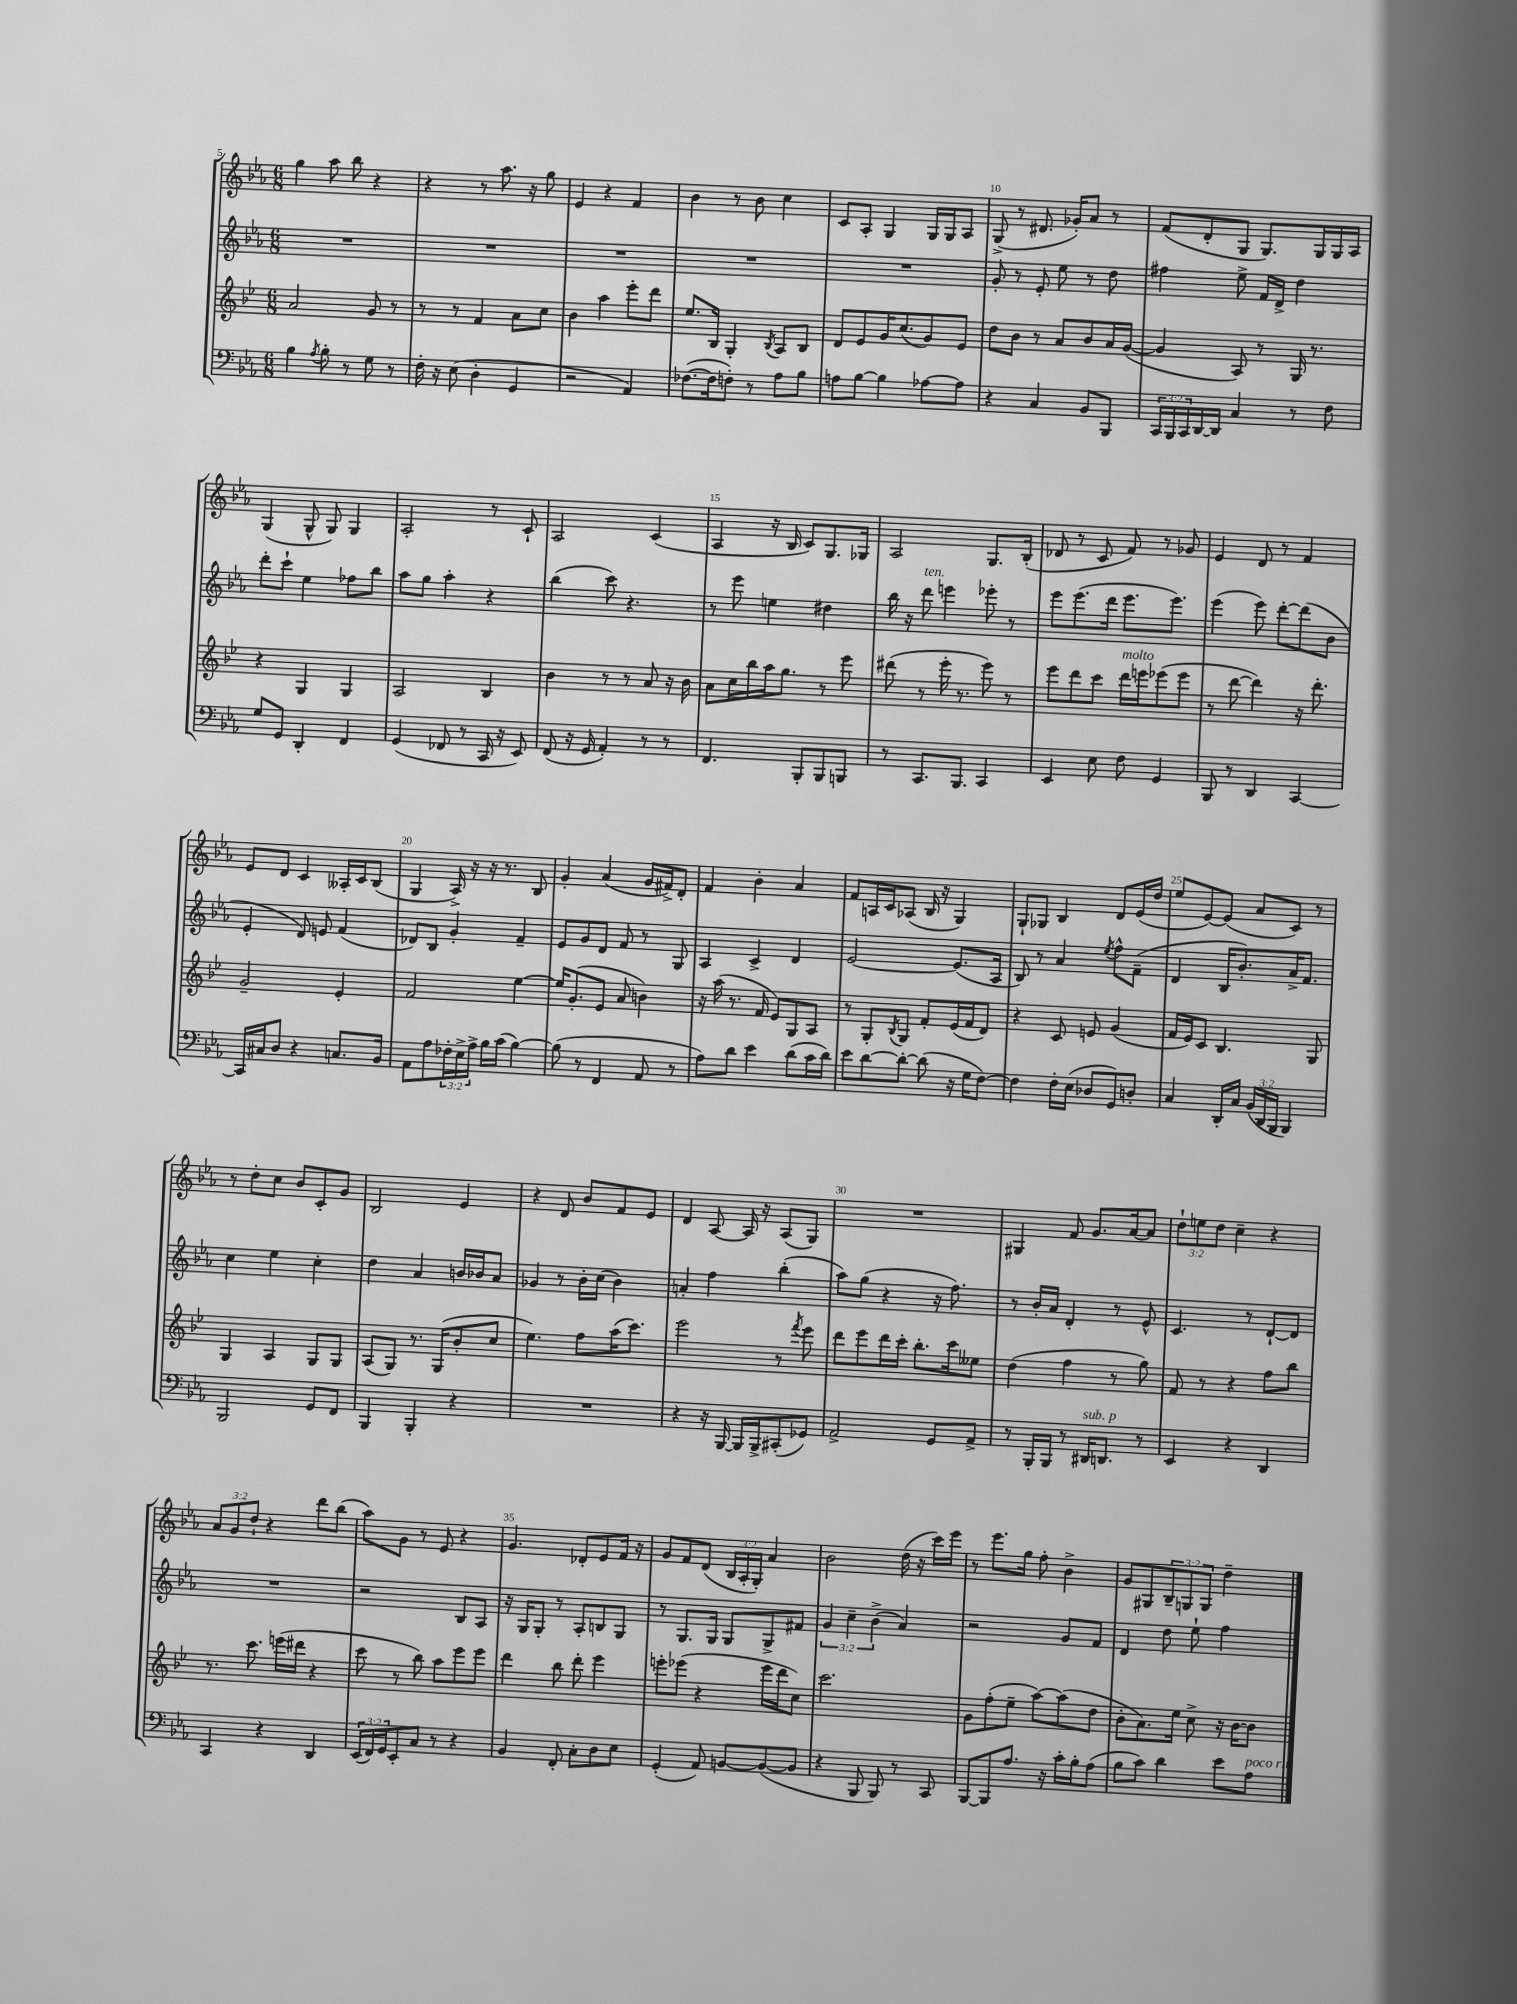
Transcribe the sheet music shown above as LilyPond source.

<<
\new StaffGroup <<
\new Staff = "s0" {
    \clef treble \key ees \major \numericTimeSignature \time 6/8 \override Staff.TupletNumber.text = #tuplet-number::calc-fraction-text
    g''4 aes''8 bes''8 r4 |
    r4 r8 aes''8. r16 g''8 |
    ees'4 r4 f'4 |
    bes'4 r8 bes'8 c''4 |
    c'8 aes8-. g4 g16 g16 aes8 |
    g8->( r8 dis'8. ges'16-.) aes'8 r8 |
    f'8( d'8-. g8 g8.) g16 g16 aes16 |
    g4( g8-^ g8) g4 |
    aes2-. r8 c'8-! |
    aes2 c'4( |
    aes4 r16 bes16 c'8) g8. ges16 |
    aes2 g8. bes16-.( |
    des'8 r8 c'8 f'8) r8 ges'8 |
    ees'4 d'8 r8 f'4 |
    ees'8 d'8 c'4 aeses16-. c'16 bes8( |
    g4 aes16->) r16 r16 r8. bes8 |
    g'4-. aes'4( g'16 fis'16->) d'8-. |
    f'4 bes'4-. aes'4 |
    f'8 a16 c'16 aes8( bes16 r16 g4) |
    g8-! ges8 bes4 d'8 ees'16( d''16 |
    ees''8 ees'8~) ees'8( aes'8 c'8) r8 |
    r8 d''8-. c''8 bes'8 c'8-. g'8 |
    bes2 ees'4 |
    r4 d'8 bes'8 f'8 ees'8 |
    d'4 aes8~ aes16 r16 aes8( g8) |
    R2. |
    gis4 f'8 g'8. aes'16~ aes'8 |
    \tuplet 3/2 { d''8-! e''8 d''8 } c''4-- r4 |
    \tuplet 3/2 { aes'8 g'8 d''8-! } r4 d'''8 bes''8( |
    aes''8) g'8 r8 ees'8 r4 |
    g'4. des'8-. ees'8 f'16 r16 |
    g'8 f'8 d'8( \tuplet 3/2 { bes16 aes16-. g16-.) } aes'4 |
    bes'2 d''16( r16 c'''16) ees'''16 |
    r8 ees'''8. g''16 f''8-. bes'4-> |
    g'8 gis8 \tuplet 3/2 { bes8-- g8 g8 } d''4-- \bar "|." |
}
\new Staff = "s1" {
    \clef treble \key ees \major \numericTimeSignature \time 6/8 \override Staff.TupletNumber.text = #tuplet-number::calc-fraction-text
    R2. |
    R2. |
    R2. |
    R2. |
    R2. |
    g'8-. r8 ees'8-. ees''8 r8 d''8 |
    fis''4 ees''8-> f'16 d'16-> d''4 |
    d'''8-. c'''8-! ees''4 fes''8 bes''8 |
    aes''8 g''8 aes''4-. r4 |
    bes''4( c'''8) r4. |
    r8 ees'''8 e''4 dis''4 |
    bes''16 r16 d'''8^\markup { \italic "ten." } e'''4 ees'''8-. r8 |
    ees'''8 ees'''8.( d'''16 ees'''8. ees'''8.) |
    ees'''4( ees'''8) d'''8~-. d'''8( bes'8 |
    ees'4-. d'8) e'8 f'4( |
    des'8) bes8 g'4-. f'4-- |
    ees'8 g'8 d'8 f'8 r8 g8 |
    aes4 c'4-> d'4 |
    ees'2~ ees'8.( aes16 |
    bes8) r8 aes'4 \acciaccatura { ees''8 } f''8-^ f'8--( |
    d'4 bes16 bes'8.-.) aes'16-> f'8. |
    c''4 ees''4 c''4-. |
    d''4 aes'4 b'16 bes'16 aes'8 |
    ges'4 r8 bes'16-. c''16( bes'4) |
    a'4-. f''4 bes''4-.( |
    aes''8) g''8( r4 r16 f''8.) |
    r8 bes'16-. aes'16 d'4-. r8 ees'8-^ |
    c'4. r8 d'8~-! d'8 |
    R2. |
    r2 bes8 aes8 |
    r16 g16 g8-. r8 aes8-. b8 g8 |
    r8 g8. g16 g8 g8-> fis'8 |
    \tuplet 3/2 { g'4 c''4-- bes'4->( } aes'4) |
    r2 g'8 f'8 |
    d'4 d''8 ees''8-! f''4 \bar "|." |
}
\new Staff = "s2" {
    \clef treble \key bes \major \numericTimeSignature \time 6/8
    a'2 g'8 r8 |
    r8 r8 f'4 a'8 c''8 |
    bes'4 a''4 ees'''8-. d'''8 |
    ees''8. bes16 g4-. \acciaccatura { bes8 } a8 bes8 |
    d'8 ees'8 g'16 c''8.( g'8) ees'8 |
    d''8 bes'8 r8 a'8 bes'8 a'16 g'16~( |
    g'4 a8) r8 g16 r8. |
    r4 g4 g4 |
    a2 bes4 |
    bes'4 r8 r8 a'8 r16 bes'16 |
    a'8 c''16 bes''16 a''16 g''8. r8 ees'''8 |
    dis'''8( r8 ees'''16-. r8. ees'''8) r8 |
    ees'''8 d'''8 c'''8 d'''16^\markup { \italic "molto" } e'''16 ees'''8( ees'''8 |
    r8 d'''8~ d'''4) r16 d'''8.-. |
    g'2-- ees'4-. |
    f'2 ees''4~ |
    ees''16 g'8.-.( ees'8 a'8 b'4) |
    r16 a''16( r8. f'16 ees'8) g8 a8 |
    r8 g8-. \acciaccatura { bes8 } g8 f'8-. ees'16( f'16 d'8) |
    r4 c'8 e'8 g'4( |
    f'16 ees'16) c'8 bes4. g8 |
    g4 a4 g8 g8 |
    a8( g8) r8. g16( bes'8-. c''8 |
    ees''4.) f''8 a''16( c'''8.) |
    ees'''2 r8 \acciaccatura { f'''8 } ees'''8 |
    d'''8 ees'''8 d'''16 c'''16-. bes''8.-. c'''16 eeses''8 |
    d''4( f''4 r8 g''8) |
    f'8 r8 r4 f''8 bes''8 |
    r8. c'''8. e'''16( dis'''16 r4 |
    c'''8 r8 bes''8) a''8 ees'''8 ees'''8 |
    d'''4 bes''8 d'''8-. ees'''4 |
    e'''8-. ees'''8( r4 ees'''16 d'''16 c''8) |
    c'''2. |
    g'8 f''8-.( ees''8-- a''8~) a''8( d''8 |
    bes'8-. a'8.) ees''16 c''8-> r16 bes'16~ bes'8 \bar "|." |
}
\new Staff = "s3" {
    \clef bass \key ees \major \numericTimeSignature \time 6/8 \override Staff.TupletNumber.text = #tuplet-number::calc-fraction-text
    bes4 \acciaccatura { aes8 } bes8-. r8 g8 r8 |
    f16-. r16 ees8( d4-. g,4 |
    r2 aes,4) |
    fes8.~( fes16 f8-.) r8 aes8 bes8 |
    a8 bes8~ bes4 aes8~ aes8 |
    r4 c4 bes,8 bes,,8 |
    \tuplet 3/2 { c,16 bes,,16 c,16 } d,16~ d,16 c4 r8 f8 |
    g8 g,8 d,4-. f,4 |
    g,4( fes,8 r8 c,16 r16 ees,8) |
    f,8( r16 g,16 aes,4-.) r8 r8 |
    f,4. bes,,8-. bes,,8 b,,8 |
    r8 c,8. bes,,8. c,4 |
    ees,4 ees8 f8 g,4 |
    bes,,8 r8 d,4 c,4~ |
    c,16 cis16 d8 r4 c8. bes,16 |
    aes,8 aes8 \tuplet 3/2 { fes16-. ees16-> aes16-> } bes16 c'16( bes4~) |
    bes8( r8 f,4 aes,8 r8 |
    aes8) d'8 ees'4 d'8( c'16 d'16) |
    ees'8 d'8~ d'8~-. d'8( r16 g16 f8~) |
    f4 f16-. ees16( des8 g,8) d8-. |
    c4 d,16-. c16 \tuplet 3/2 { bes,16( d,16 bes,,16 } bes,,4) |
    bes,,2 g,8 f,8 |
    bes,,4 bes,,4-. r4 |
    R2. |
    r4 r16 bes,,16~ bes,,16 bes,,16-> cis,8-.( ges,8) |
    aes,2-> g,8 aes,8-> |
    r8 bes,,16-. bes,,16 r8 dis,16^\markup { \italic "sub. p" } d,8. r8 |
    ees,4 r4 d,4 |
    c,4 r4 d,4 |
    \tuplet 3/2 { ees,16( f,16) g,16 } ees,8-. c8 r8 r4 |
    bes,4 f,8-. c8-. d8 ees8 |
    g,4-.( aes,8) b,8~ b,8~( b,8 |
    r4 bes,,8 bes,,8) r8 c,8 |
    bes,,8~ bes,,8 aes8. r16 c'16-. bes16-. aes8( |
    bes8 c'8) d'4 ees'8 aes8^\markup { \italic "poco rit." } \bar "|." |
}
>>
>>
\layout { \context { \Score currentBarNumber = #5 \override BarNumber.break-visibility = ##(#f #t #t) barNumberVisibility = #(every-nth-bar-number-visible 5) } }
